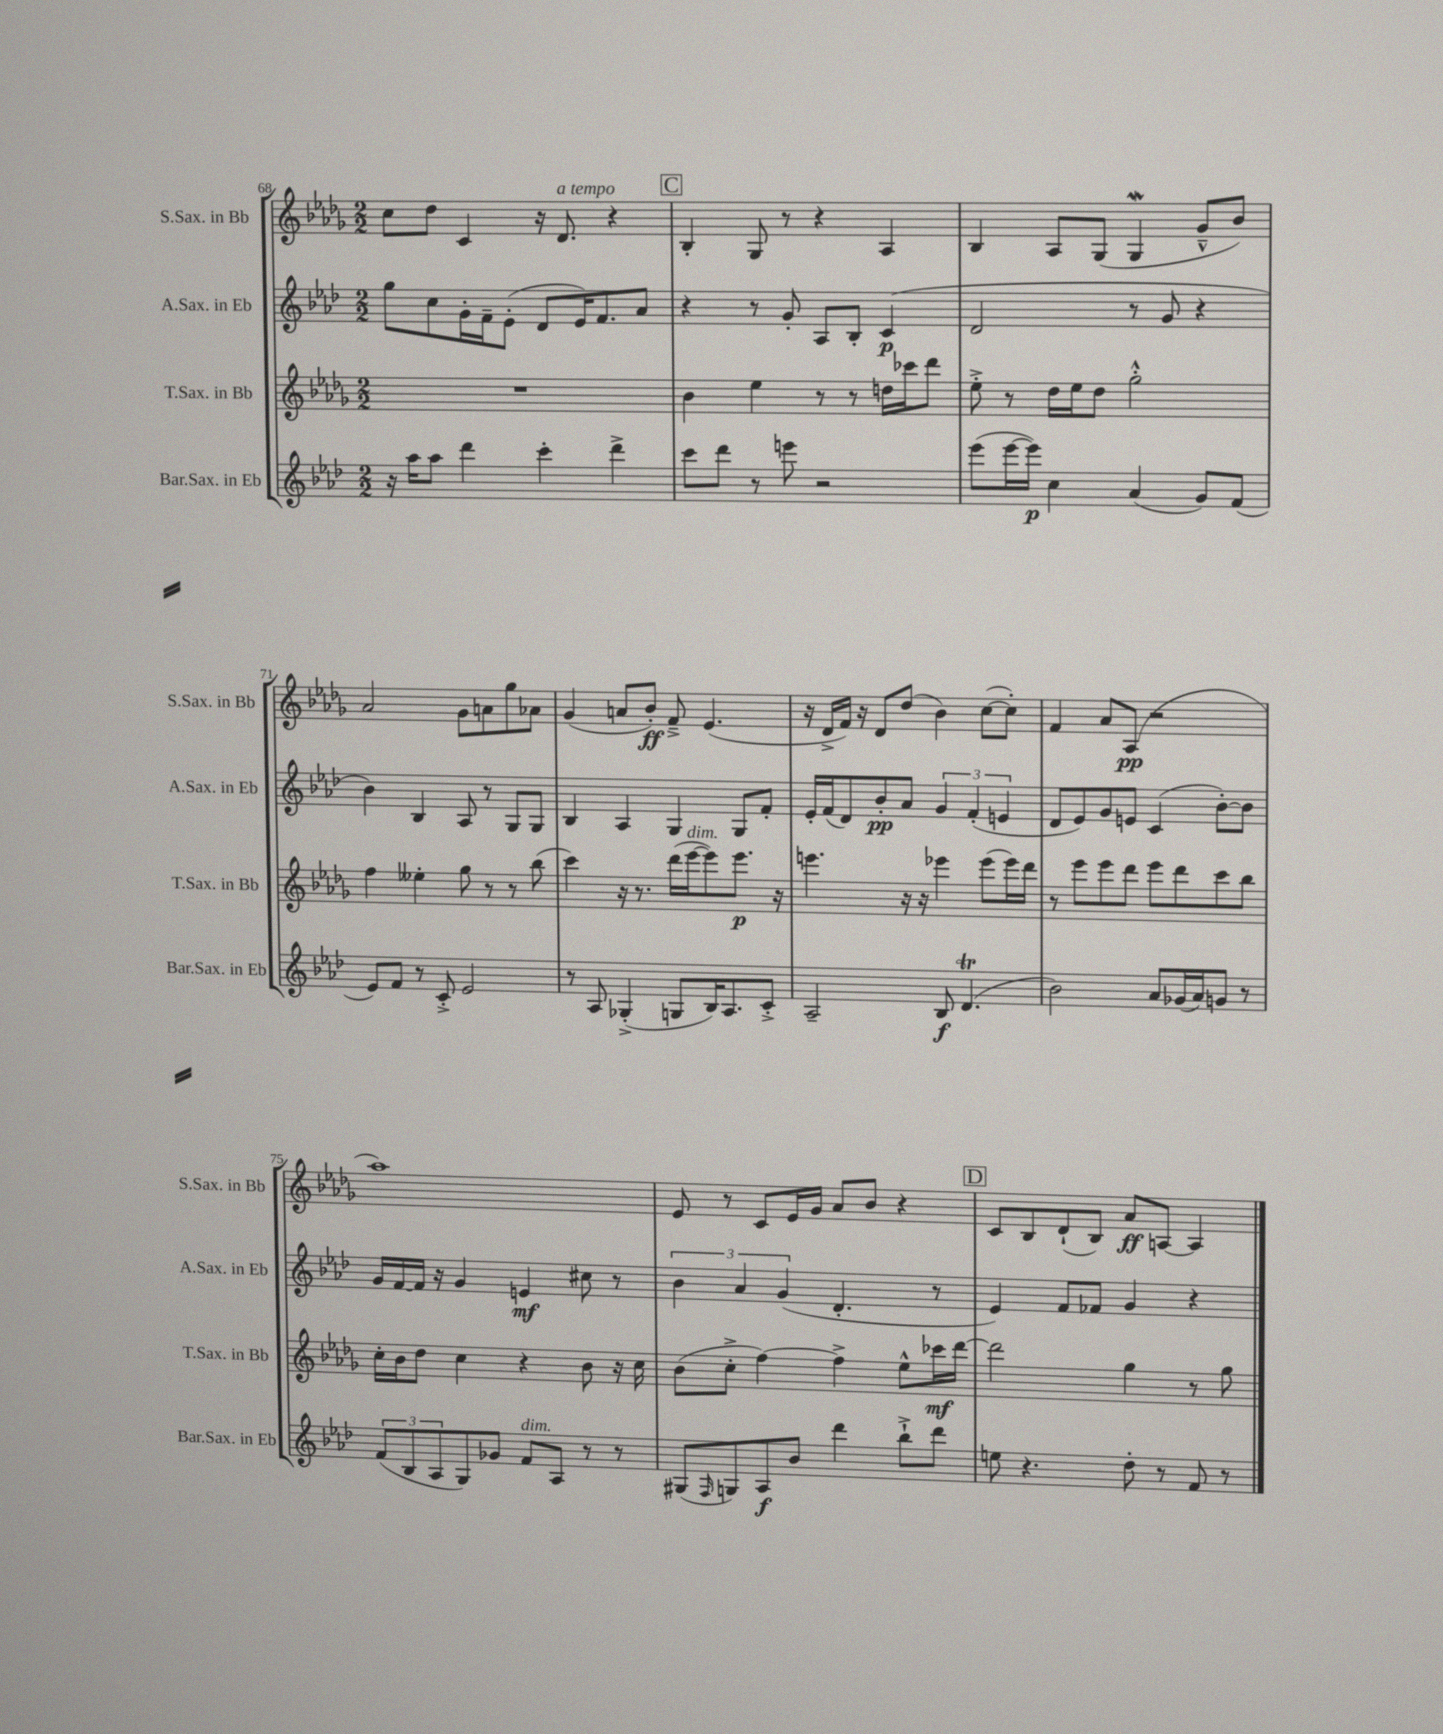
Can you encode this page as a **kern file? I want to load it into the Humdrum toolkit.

**kern	**dynam	**kern	**dynam	**kern	**dynam	**kern	**dynam
*part4	*part4	*part3	*part3	*part2	*part2	*part1	*part1
*staff4	*staff4	*staff3	*staff3	*staff2	*staff2	*staff1	*staff1
*I"Bar.Sax. in Eb	*	*I"T.Sax. in Bb	*	*I"A.Sax. in Eb	*	*I"S.Sax. in Bb	*
*I'Bar.Sax. in Eb	*	*I'T.Sax. in Bb	*	*I'A.Sax. in Eb	*	*I'S.Sax. in Bb	*
*clefG2	*	*clefG2	*	*clefG2	*	*clefG2	*
*k[b-e-a-d-]	*	*k[b-e-a-d-g-]	*	*k[b-e-a-d-]	*	*k[b-e-a-d-g-]	*
*M2/2	*	*M2/2	*	*M2/2	*	*M2/2	*
=68	=68	=68	=68	=68	=68	=68	=68
16r	.	1r	.	8gg\L	.	8cc\L	.
16aa-\KL	.	.	.	.	.	.	.
8aa-\J	.	.	.	8cc\	.	8dd-\J	.
4ddd-\	.	.	.	16g'\L	.	4c/	.
.	.	.	.	16f~\J	.	.	.
.	.	.	.	(8e-'\J	.	.	.
4ccc'\	.	.	.	8d-/L	.	16r	.
!	!	!	!	!	!	!LO:TX:a:i:t=a tempo	!
.	.	.	.	.	.	8.d-/	.
.	.	.	.	16e-/K)	.	.	.
.	.	.	.	8.f/	.	.	.
4ddd-^\	.	.	.	.	.	4r	.
.	.	.	.	8a-/J	.	.	.
!!LO:REH:place=s1:t=C
=69	=69	=69	=69	=69	=69	=69	=69
8ccc\L	.	4b-\	.	4r	.	4B-'/	.
8ddd-\J	.	.	.	.	.	.	.
8r	.	4ee-\	.	8r	.	8G-/	.
8eeen\	.	.	.	8g'/	.	8r	.
2r	.	8r	.	8A-/L	.	4r	.
.	.	8r	.	8B-'/J	.	.	.
.	.	16ddn\LL	.	(4c/	p	4A-/	.
.	.	16ccc-X\J	.	.	.	.	.
.	.	8ddd-\J	.	.	.	.	.
=70	=70	=70	=70	=70	=70	=70	=70
(8eee-\L	.	8ee-'^\	.	2d-/	.	4B-/	.
[16eee-\L	.	8r	.	.	.	.	.
16eee-\JJ])	p	.	.	.	.	.	.
4cc\	.	16dd-\LL	.	.	.	8A-/L	.
.	.	16ee-\J	.	.	.	.	.
.	.	8dd-\J	.	.	.	(8G-/J	.
(4a-/	.	2gg-'^^\	.	8r	.	4G-w/	.
.	.	.	.	8g/	.	.	.
8g/L)	.	.	.	4r	.	8g-~^^/L	.
(8f/J	.	.	.	.	.	8b-/J)	.
!!LO:LB:g=z
=71	=71	=71	=71	=71	=71	=71	=71
8e-/L)	.	4ff\	.	4b-\)	.	2a-/	.
8f/J	.	.	.	.	.	.	.
8r	.	4ee--X'\	.	4B-/	.	.	.
8c'^/	.	.	.	.	.	.	.
2e-/	.	8gg-\	.	8A-/	.	8g-\L	.
.	.	8r	.	8r	.	8an\	.
.	.	8r	.	8G/L	.	8gg-\	.
.	.	(8bb-\	.	8G/J	.	8a-X\J	.
=72	=72	=72	=72	=72	=72	=72	=72
8r	.	4ccc\)	.	4B-/	.	(4g-/	.
8A-/	.	.	.	.	.	.	.
(4G-X'^/	.	16r	.	4A-/	.	8an/L	.
.	.	8.r	.	.	.	.	.
.	.	.	.	.	.	8b-'/J)	ff
8Gn/L	.	(16ddd-\LL	.	4G/	.	8f~^/	.
!	!	!LO:TX:a:i:t=dim.	!	!	!	!	!
.	.	[16eee-\J	.	.	.	.	.
16B-/K)	.	8eee-\])	.	.	.	(4.e-/	.
8.A-/	.	.	.	.	.	.	.
.	.	8.eee-\J	p	8G/L	.	.	.
8c'^/J	.	.	.	8f'/J	.	.	.
.	.	16r	.	.	.	.	.
=73	=73	=73	=73	=73	=73	=73	=73
2A-~/	.	4.eeen\	.	16e-'/LL	.	16r	.
.	.	.	.	(16f/J	.	16d-^/LL	.
.	.	.	.	8d-/)	.	16f/JJ)	.
.	.	.	.	.	.	16r	.
.	.	.	.	8b-'/	pp	8d-/L	.
.	.	16r	.	8a-/J	.	(8dd-/J	.
.	.	16r	.	.	.	.	.
8B-/	f	4eee-X\	.	6g/	.	4b-\)	.
(4.d-T/	.	.	.	.	.	.	.
.	.	.	.	(6f'/	.	.	.
.	.	(8eee-\L	.	.	.	([8cc\L	.
.	.	.	.	6en/	.	.	.
.	.	16eee-\L)	.	.	.	8cc'\J])	.
.	.	16ddd-\JJ	.	.	.	.	.
=74	=74	=74	=74	=74	=74	=74	=74
2b-\)	.	8r	.	8d-/L	.	4f/	.
.	.	8eee-\L	.	8e-/)	.	.	.
.	.	8eee-\	.	8g/	.	8a-/L	.
.	.	8ddd-\J	.	8en/J	.	(8A-/J	pp
8a-/L	.	8eee-\L	.	(4c/	.	2r	.
(16g-X/L	.	8ddd-\	.	.	.	.	.
16a-/J)	.	.	.	.	.	.	.
8gn/J	.	8ccc\	.	[8b-'\L)	.	.	.
8r	.	8bb-\J	.	8b-\J]	.	.	.
!!LO:LB:g=z
=75	=75	=75	=75	=75	=75	=75	=75
(12f/L	.	16cc'\LL	.	16g/LL	.	1aa-)	.
.	.	16b-\J	.	[16f/	.	.	.
12B-/	.	.	.	.	.	.	.
.	.	8dd-\J	.	16f/JJ]	.	.	.
12A-/	.	.	.	.	.	.	.
.	.	.	.	16r	.	.	.
8G/)	.	4cc\	.	4g/	.	.	.
8g-X/J	.	.	.	.	.	.	.
!LO:TX:a:i:t=dim.	!	!	!	!	!	!	!
8f/L	.	4r	.	4en/	mf	.	.
8A-/J	.	.	.	.	.	.	.
8r	.	8b-\	.	8cc#X\	.	.	.
8r	.	16r	.	8r	.	.	.
.	.	16cc\	.	.	.	.	.
=76	=76	=76	=76	=76	=76	=76	=76
(8G#X/L	.	(8b-\L	.	6b-\	.	8e-/	.
16qqF/	.	.	.	.	.	.	.
8Gn/)	.	8cc'^\J	.	.	.	8r	.
.	.	.	.	6a-/	.	.	.
8A-/	f	[4ff\)	.	.	.	8c/L	.
.	.	.	.	(6g/	.	.	.
8b-/J	.	.	.	.	.	16e-/L	.
.	.	.	.	.	.	16g-/JJ	.
4ddd-\	.	4ff^\]	.	4.d-'/	.	8a-/L	.
.	.	.	.	.	.	8b-/J	.
8bb-`^\L	.	8ee-^^\L	.	.	.	4r	.
8ddd-\J	.	16ccc-X\L	mf	8r	.	.	.
.	.	[16ddd-\JJ	.	.	.	.	.
!!LO:REH:place=s1:t=D
=77	=77	=77	=77	=77	=77	=77	=77
8een\	.	2ddd-\]	.	4e-/)	.	8c/L	.
4.r	.	.	.	.	.	8B-/	.
.	.	.	.	8f/L	.	(8d-`/	.
.	.	.	.	8f-X/J	.	8B-/J)	.
8dd-'\	.	4gg-\	.	4g/	.	8a-/L	ff
8r	.	.	.	.	.	[8An/J	.
8f/	.	8r	.	4r	.	4A/]	.
8r	.	8gg-\	.	.	.	.	.
==	==	==	==	==	==	==	==
*-	*-	*-	*-	*-	*-	*-	*-
